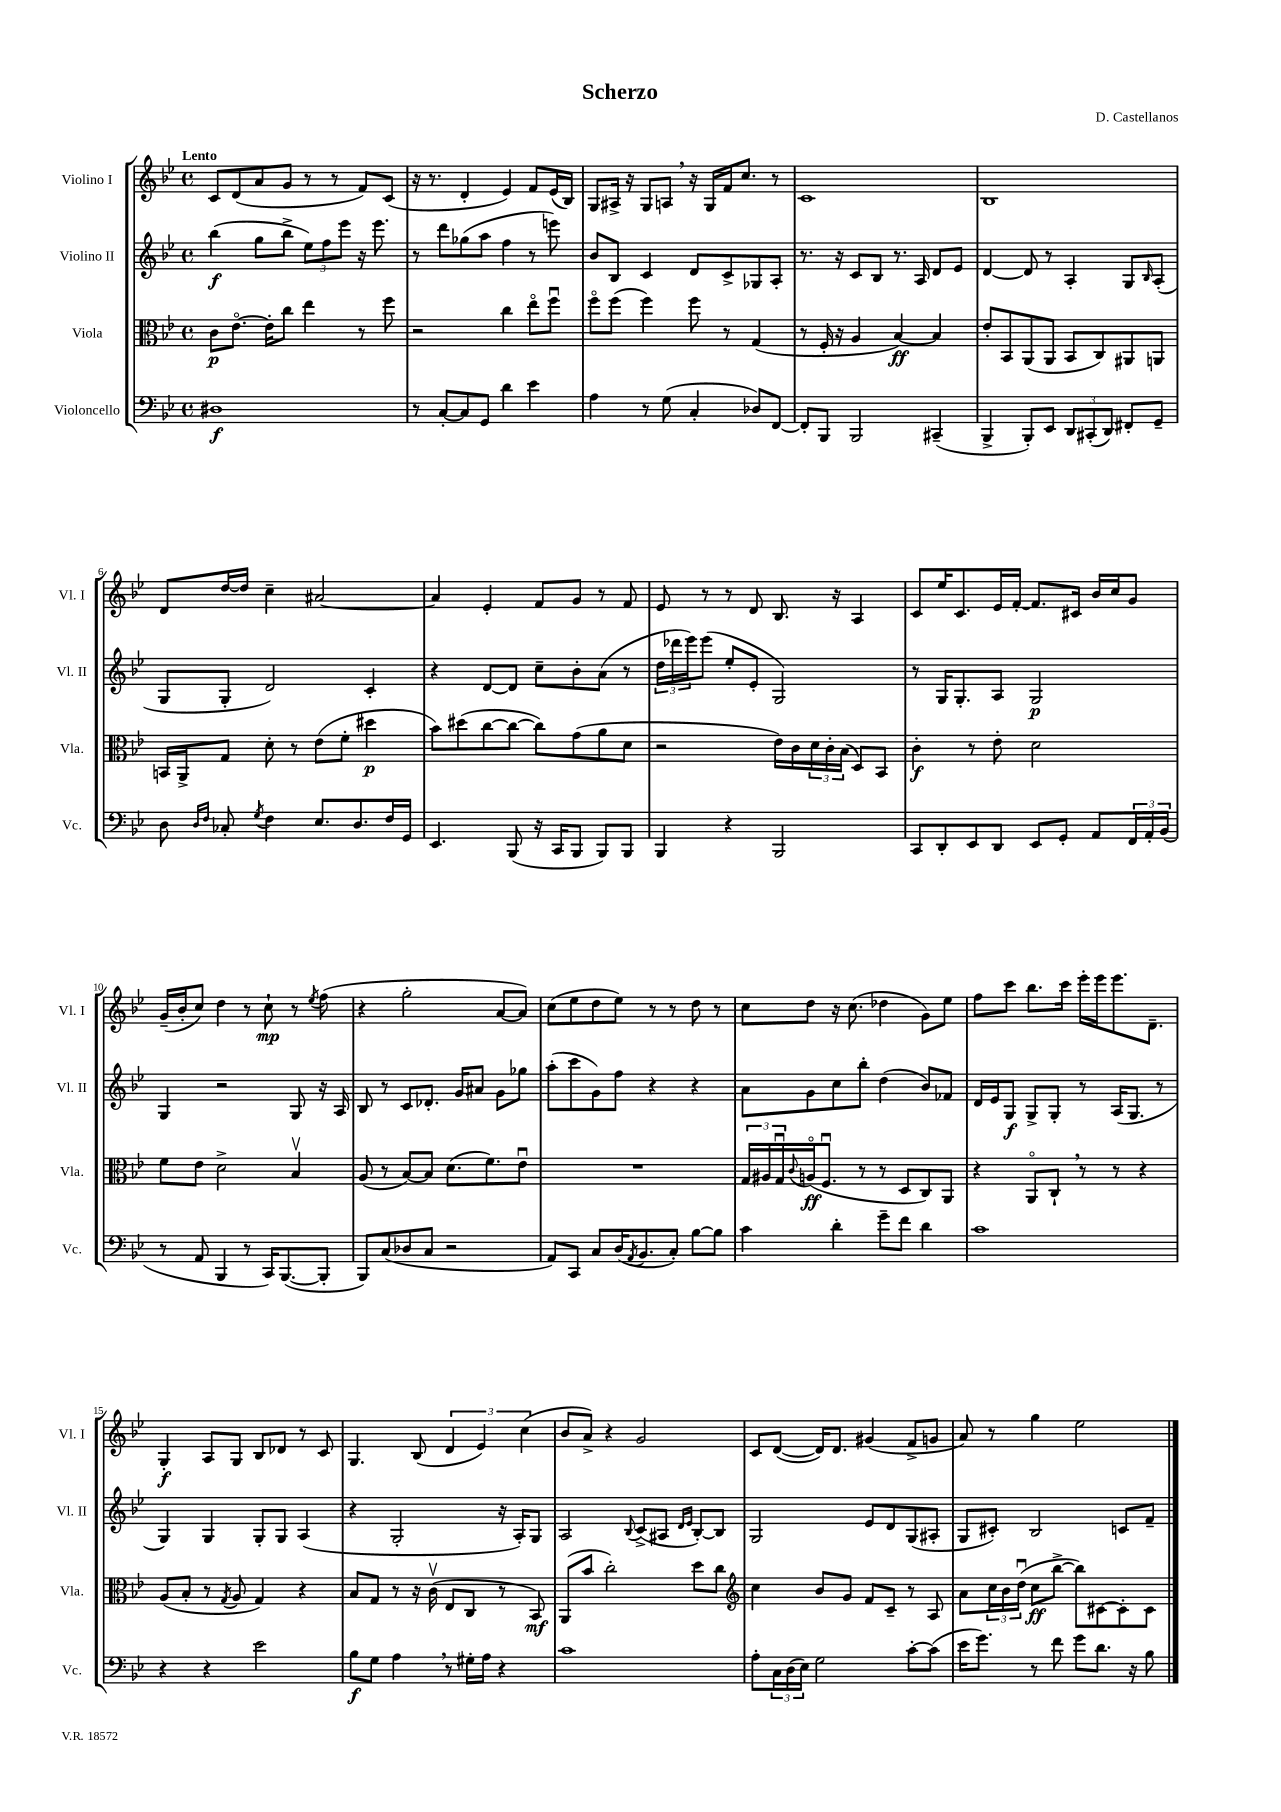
\header { title = "Scherzo" composer = "D. Castellanos" }
<<
\new StaffGroup <<
\new Staff = "s0" \with { instrumentName = "Violino I" shortInstrumentName = "Vl. I" } {
    \clef treble \key bes \major \defaultTimeSignature \time 4/4 \tempo "Lento"
    c'8 d'8( a'8 g'8 r8 r8 f'8) c'8( |
    r16 r8. d'4-. ees'4) f'8 ees'16( bes16) |
    g8 ais16-> r16 g8 a8 \breathe r16 g16 f'16 c''8. r8 |
    c'1 |
    bes1 |
    d'8 d''16~ d''16 c''4-- ais'2~ |
    ais'4 ees'4-. f'8 g'8 r8 f'8 |
    ees'8 r8 r8 d'8 bes8. r16 a4 |
    c'8 ees''16 c'8. ees'16 f'16~-. f'8. cis'16 bes'16 c''16 g'8 |
    g'16--( bes'16-. c''8) d''4 r8 c''8-!\mp r8 \acciaccatura { ees''8 } f''8( |
    r4 g''2-. a'8~ a'8) |
    c''8( ees''8 d''8 ees''8) r8 r8 d''8 r8 |
    c''8 d''8 r16 c''8.( des''4 g'8) ees''8 |
    f''8 c'''8 bes''8. c'''16 ees'''16-. ees'''16 ees'''8. d'8.-- |
    g4-.\f a8 g8 bes8 des'8 r8 c'8 |
    g4. bes8( \tuplet 3/2 { d'4 ees'4) c''4( } |
    bes'8 a'8->) r4 g'2 |
    c'8 d'8~( d'16) d'8. gis'4( f'8-> g'8 |
    a'8) r8 g''4 ees''2 \bar "|." |
}
\new Staff = "s1" \with { instrumentName = "Violino II" shortInstrumentName = "Vl. II" } {
    \clef treble \key bes \major \defaultTimeSignature \time 4/4
    bes''4\f( g''8 bes''8-> \tuplet 3/2 { ees''8) f''8 ees'''8 } r16 ees'''8. |
    r8 d'''8 ges''8( a''8 f''4 r8 e'''8) |
    bes'8 bes8 c'4 d'8 c'8-> ges8 a8-. |
    r8. r16 c'8 bes8 r8. a16 d'8 ees'8 |
    d'4~ d'8 r8 a4-. g8 \grace { bes16 } a8-.( |
    g8 g8-. d'2) c'4-. |
    r4 d'8~ d'8 c''8-- bes'8-. a'8( r8 |
    \tuplet 3/2 { d''16 des'''16 ees'''16) } ees'''8( ees''8-. ees'8-. g2) |
    r8 g16 g8.-. a8 g2\p |
    g4 r2 g8 r16 a16 |
    bes8 r8 c'8 des'8.-. g'16 ais'8 g'8 ges''8 |
    a''8-.( c'''8 g'8) f''8 r4 r4 |
    a'8 g'8 c''8 bes''8-. d''4( bes'8) fes'8 |
    d'16 ees'16 g8\f g8-> g8-. r8 a16( g8. r8 |
    g4) g4 g8-. g8 a4( |
    r4 g2-. r16 a16-.) g8 |
    a2 \appoggiatura { bes8 } c'8->( ais8 \grace { d'16 ees'16 } bes8~-.) bes8 |
    g2 ees'8 d'8 g8( ais8-. |
    g8 cis'8-.) bes2 c'8 f'8-- \bar "|." |
}
\new Staff = "s2" \with { instrumentName = "Viola" shortInstrumentName = "Vla." } {
    \clef alto \key bes \major \defaultTimeSignature \time 4/4
    c'8\p ees'8.~\flageolet ees'16-. c''8 ees''4 r8 f''8 |
    r2 c''4 ees''8\flageolet f''8\downbow |
    f''8\flageolet f''8( f''4) f''8 r8 g4( |
    r8 f16-. r16 a4 bes4~\ff) bes4 |
    ees'8-. bes,8 a,8( a,8 bes,8 c8) ais,8 a,8 |
    b,16 a,16-> g8 d'8-. r8 ees'8( f'8-. dis''4\p |
    bes'8) dis''8( c''8~ c''8~ c''8) g'8( a'8 d'8 |
    r2 ees'16) c'16 \tuplet 3/2 { d'16 c'16-. bes16( } d8) bes,8 |
    c'4-.\f r8 ees'8-. d'2 |
    f'8 ees'8 d'2-> bes4\upbow |
    a8( r8 bes8~) bes8 d'8.( f'8.) ees'8\downbow |
    R1 |
    \tuplet 3/2 { g16 ais16 g16\downbow } \appoggiatura { c'8 } a16\flageolet\ff( f8.\downbow r8 r8 d8 c8) a,8 |
    r4 a,8\flageolet c8-! \breathe r8 r8 r4 |
    a8( bes8-. r8 \acciaccatura { g8 } a8 g4) r4 |
    bes8 g8 r8 r16 c'16\upbow( ees8 c8 r8 bes,8\mf) |
    a,8( bes'8 c''2-.) d''8 c''8 |
    \clef treble c''4 bes'8 g'8 f'8 c'8-- r8 a8 |
    a'8 \tuplet 3/2 { c''16 bes'16 d''16\downbow( } c''8\ff bes''8~-> bes''8) cis'8~ cis'8-. cis'8 \bar "|." |
}
\new Staff = "s3" \with { instrumentName = "Violoncello" shortInstrumentName = "Vc." } {
    \clef bass \key bes \major \defaultTimeSignature \time 4/4
    dis1\f |
    r8 c8~-. c8 g,8 d'4 ees'4 |
    a4 r8 g8( c4-. des8) f,8~ |
    f,8-. bes,,8 bes,,2 cis,4--( |
    bes,,4-> bes,,8-.) ees,8 \tuplet 3/2 { d,8 cis,8-.( d,8) } fis,8-. g,8-- |
    d8 \grace { d16 f16 } ces8-. \acciaccatura { g8 } f4 ees8. d8. f16 g,16 |
    ees,4. bes,,8( r16 c,16 bes,,8 bes,,8) bes,,8 |
    bes,,4 r4 bes,,2 |
    c,8 d,8-. ees,8 d,8 ees,8 g,8-. a,8 \tuplet 3/2 { f,16 a,16-. bes,16( } |
    r8 a,8 bes,,4 r8 c,16) bes,,8.~( bes,,8-. |
    bes,,8) c8( des8 c8 r2 |
    a,8) c,8 c8 d16( \acciaccatura { a,8 } bes,8. c8-.) bes8~ bes8 |
    c'4 d'4-. g'8-- f'8 d'4 |
    c'1 |
    r4 r4 ees'2 |
    bes8\f g8 a4 \breathe r8 gis16-. a16 r4 |
    c'1 |
    a8-. \tuplet 3/2 { c16 d16( ees16) } g2 c'8~-. c'8( |
    ees'16 g'8.) r8 f'8 g'8 d'8. r16 bes8 \bar "|." |
}
>>
>>
